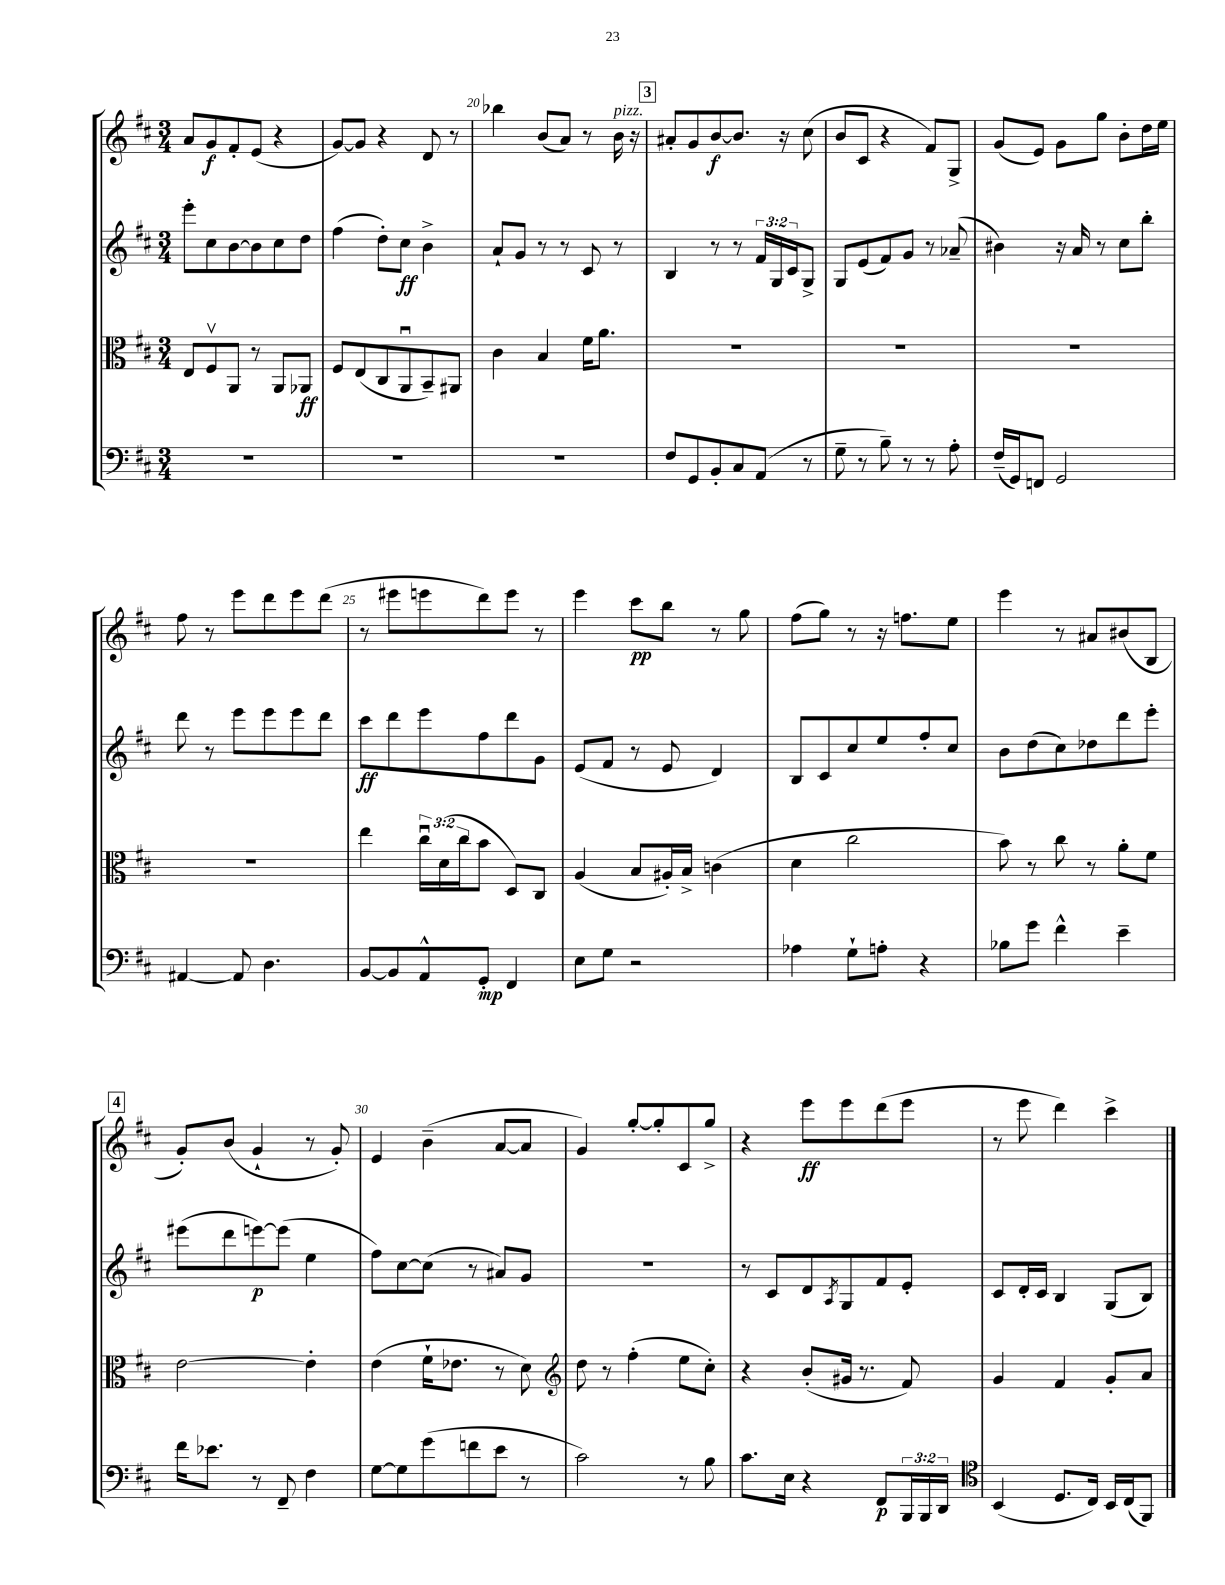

**kern	**kern	**kern	**kern
*staff4	*staff3	*staff2	*staff1
*clefF4	*clefC3	*clefG2	*clefG2
*k[f#c#]	*k[f#c#]	*k[f#c#]	*k[f#c#]
*M3/4	*M3/4	*M3/4	*M3/4
2.r	8E/L	8eee'\L	8a/L
.	8F#v/	8cc#\	8g/
.	8AA/J	[8b\	8f#'/
.	8r	8b\]	(8e/J
.	8AA/L	8cc#\	4r
.	8AA-/J	8dd\J	.
=	=	=	=
2.r	8F#/L	(4ff#\	[8g/L)
.	(8E/	.	8g/]J
.	8C#/	8dd'\L)	4r
.	8AAu/	8cc#\J	.
.	8BB~/)	4b^\	8d/
.	8AA#/J	.	8r
=	=	=	=
2.r	4c#\	8a`/L	4bb-\
.	.	8g/J	.
.	4B/	8r	(8b/L
.	.	8r	8a/J)
.	16f#\LK	8c#/	8r
.	8.a\J	.	.
.	.	8r	16b\
.	.	.	16r
=	=	=	=
8F#/L	2.r	4B/	8a#'/L
8GG/	.	.	8g/
8BB'/	.	8r	[8b/
8C#/	.	8r	8.b/]J
(8AA/J	.	24f#/LL	.
.	.	24G/	.
.	.	.	16r
.	.	24c#/J	.
8r	.	8G^/J	(8cc#\
=	=	=	=
8G~\	2.r	8G/L	8b/L
8r	.	(8e/	8c#/J
8B~\)	.	8f#/)	4r
8r	.	8g/J	.
8r	.	8r	8f#/L)
8A'\	.	(8a-~/	8G^/J
=	=	=	=
(16F#~/LL	2.r	4b#\)	(8g/L
16GG/J)	.	.	.
8FF/J	.	.	8e/J)
2GG/	.	16r	8g\L
.	.	16a/	.
.	.	8r	8gg\J
.	.	8cc#\L	8b'\L
.	.	8bb'\J	16dd\L
.	.	.	16ee\JJ
=	=	=	=
[4AA#/	2.r	8ddd\	8ff#\
.	.	8r	8r
8AA#/]	.	8eee\L	8eee\L
4.D\	.	8eee\	8ddd\
.	.	8eee\	8eee\
.	.	8ddd\J	(8ddd\J
=	=	=	=
[8BB/L	4ee\	8ccc#\L	8r
8BB/]	.	8ddd\	8eee#\L
8AA^^/	24cc#u\LL	8eee\	8eee\
.	(24d\	.	.
.	24cc#\J	.	.
8GG'/J	8b\J	8ff#\	8ddd\)
4FF#/	8D/L)	8ddd\	8eee\J
.	8C#/J	8g\J	8r
=	=	=	=
8E\L	(4A/	(8e/L	4eee\
8G\J	.	8f#/J	.
2r	8B/L	8r	8ccc#\L
.	16A#'/L)	8e/	8bb\J
.	16B^/JJ	.	.
.	(4c\	4d/)	8r
.	.	.	8gg\
=	=	=	=
4A-\	4d\	8B/L	(8ff#\L
.	.	8c#/	8gg\J)
8G`\L	2cc#\	8cc#/	8r
8A'\J	.	8ee/	16r
.	.	.	8.ff\L
4r	.	8ff#'/	.
.	.	8cc#/J	8ee\J
=	=	=	=
8B-\L	8b\)	8b\L	4eee\
8g\J	8r	(8dd\	.
4f#^^\	8cc#\	8cc#\)	8r
.	8r	8dd-\	8a#/L
4e~\	8a'\L	8ddd\	(8b#/
.	8f#\J	8eee'\J	8B/J
=	=	=	=
16f#\LK	[2e\	(8eee#\L	8g'/L)
8.e-\J	.	.	.
.	.	8ddd\	(8b/J
8r	.	[8eee\)	4g`/
8FF#~/	.	(8eee\]J	.
4F#\	4e'\]	4ee\	8r
.	.	.	8g'/)
=	=	=	=
[8G\L	(4e\	8ff#\L)	4e/
8G\]	.	[8cc#\	.
(8g\	16f#`\LK	(8cc#\]J	(4b~\
.	8.e-\J	.	.
8f\	.	8r	.
8e\J	8r	8a#/L)	[8a/L
8r	8d\)	8g/J	8a/]J
=	=	=	=
*	*clefG2	*	*
2c#\)	8dd\	2.r	4g/)
.	8r	.	.
.	(4ff#'\	.	[8gg'/L
.	.	.	8gg'/]
8r	8ee\L	.	8c#/
8B\	8cc#'\J)	.	8gg^/J
=	=	=	=
8.c#\L	4r	8r	4r
.	.	8c#/L	.
16E\Jk	.	.	.
4r	(8b'/L	8d/	8eee\L
.	.	8qA/	.
.	16g#/Jk	8G/	8eee\
.	8.r	.	.
8FF#/L	.	8f#/	(8ddd\
24BBB/L	8f#/)	8e'/J	8eee\J
24BBB/	.	.	.
24DD/JJ	.	.	.
=	=	=	=
*clefC4	*	*	*
(4BB/	4g/	8c#/L	8r
.	.	16d'/L	8eee\
.	.	16c#/JJ	.
8.D/L	4f#/	4B/	4ddd\)
16C#/Jk)	.	.	.
16BB/LL	8g'/L	(8G/L	4ccc#^\
(16C#/J	.	.	.
8FF#/J)	8a/J	8B/J)	.
==	==	==	==
*-	*-	*-	*-
